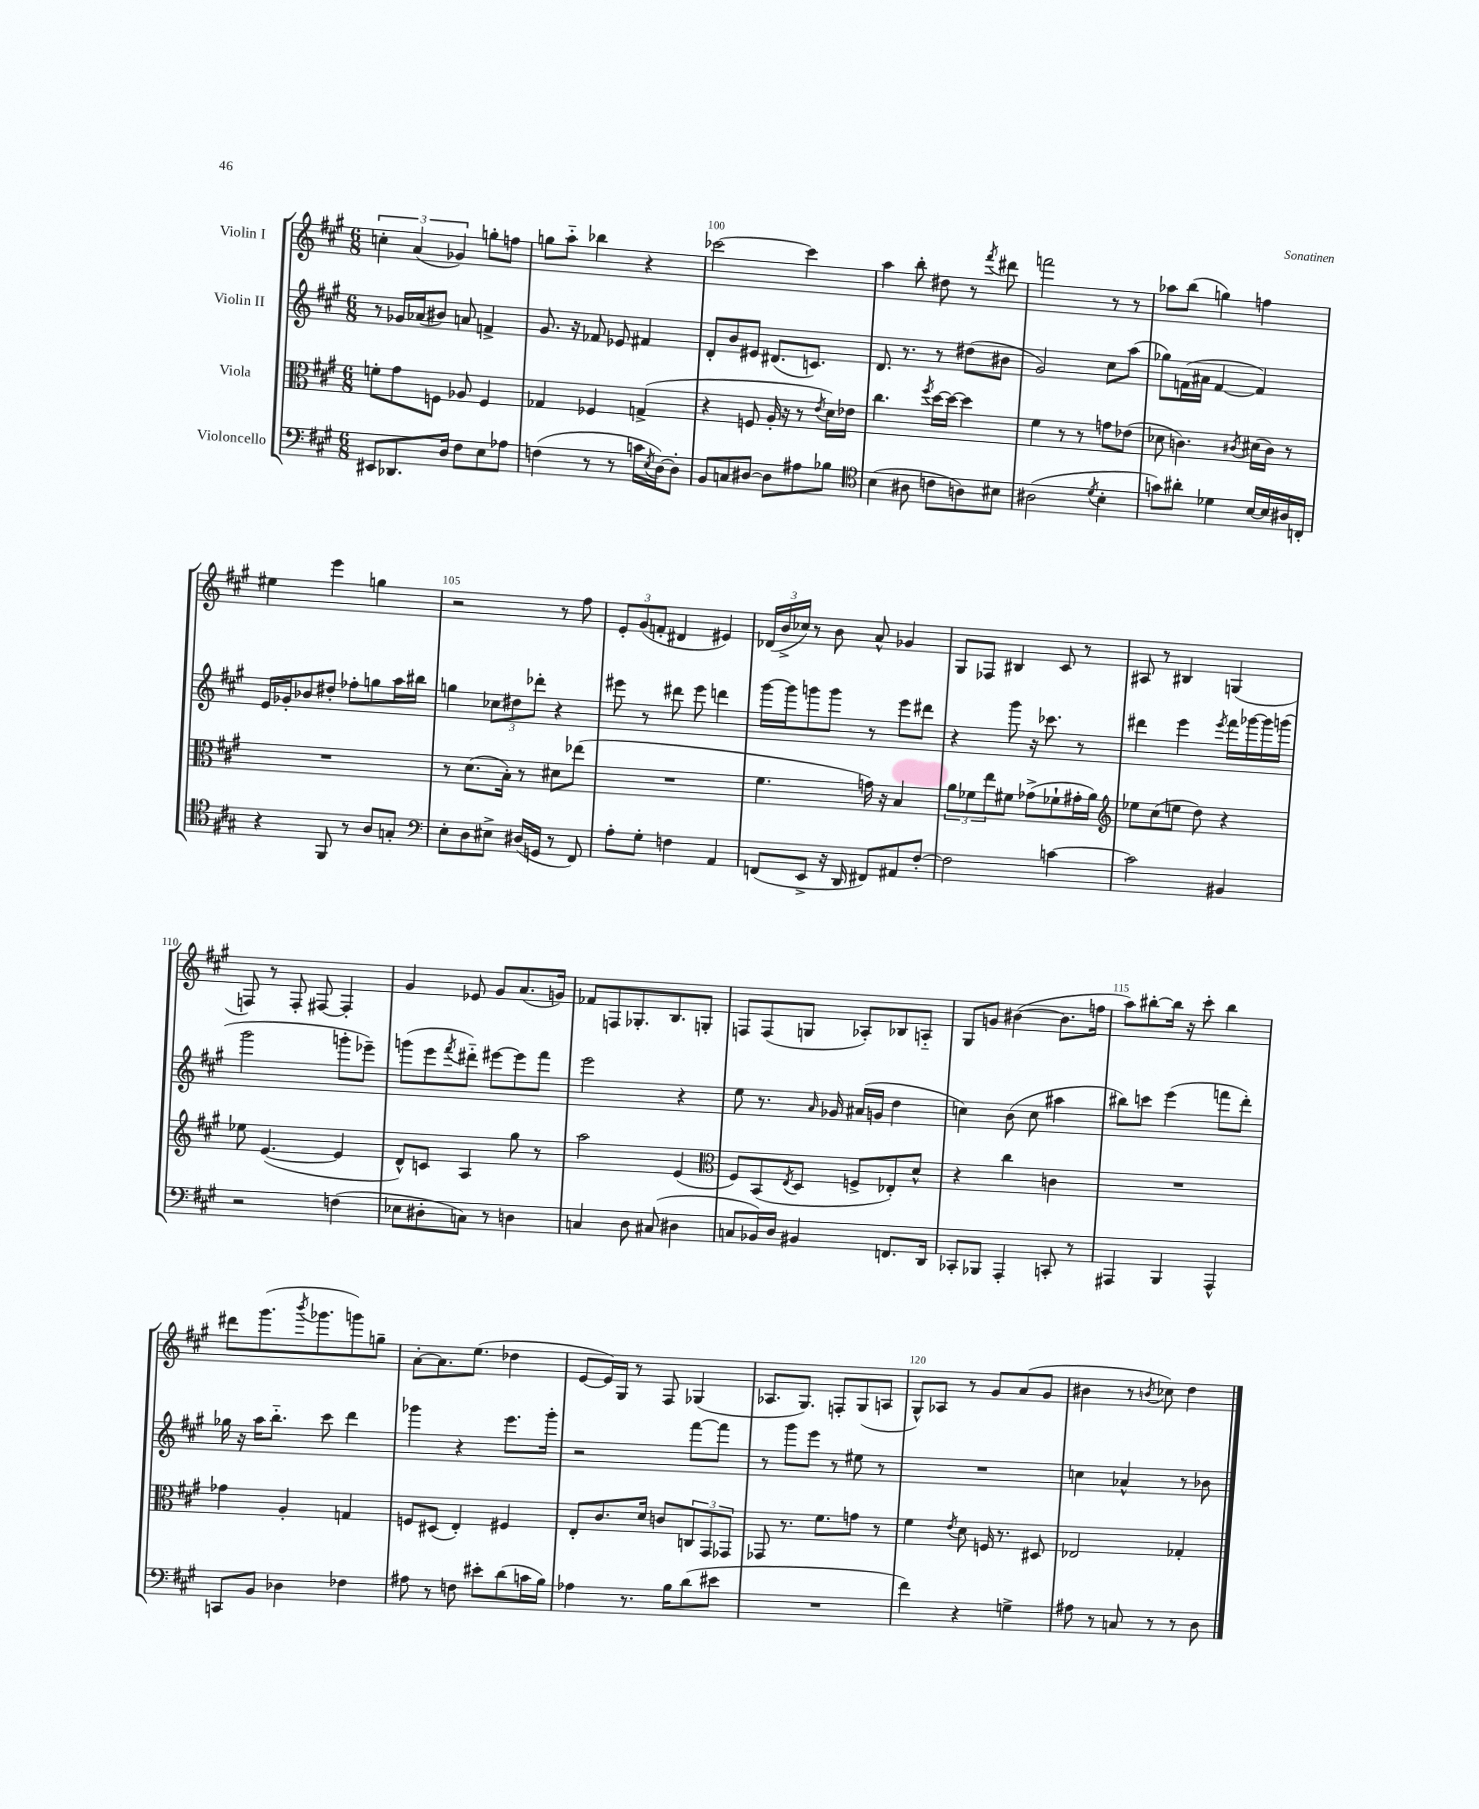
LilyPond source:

<<
\new StaffGroup <<
\new Staff = "s0" \with { instrumentName = "Violin I" } {
    \clef treble \key a \major \numericTimeSignature \time 6/8
    \tuplet 3/2 { c''4-. a'4( ges'4) } g''8-. f''8 |
    g''8 a''8-_ bes''4 r4 |
    ces'''2~ ces'''4 |
    a''4 b''8-. dis''8 r8 \acciaccatura { fis'''8 } dis'''8 |
    f'''2 r8 r8 |
    aes''8 b''8( g''4) f''4 |
    eis''4 e'''4 g''4 |
    r2 r8 fis''8 |
    \tuplet 3/2 { e'8-. gis'8( f'8-. } dis'4 eis'4) |
    \tuplet 3/2 { des'16( b'16-> ces''16) } r8 b'8 a'8-^ ges'4 |
    gis8 fes8 bis4 cis'8 r8 |
    ais8 r8 bis4 g4( |
    f8) r8 f8-. fis8~ fis4-. |
    gis'4 ees'8 gis'8 a'8.( g'16) |
    fes'8 f8 ges8.-. b8. g8-. |
    f8 f8( g8 aes8-.) bes8 a8-_ |
    gis8 g'8 bis'4~( bis'8. f''16 |
    a''8) bis''8~-. bis''16 r16 cis'''8-. bis''4 |
    dis'''8 gis'''8.( \acciaccatura { b'''8 } ges'''8. g'''8) g''8-- |
    a'8~-. a'8. e''8.( des''4 |
    e'8~ e'16) gis16 r8 fis8 ges4( |
    aes8. gis8.) f8-. gis8( a8 |
    gis8-^) aes8 r8 gis'8 a'8( gis'8 |
    bis'4 r8 \acciaccatura { b'8 } ces''8) d''4 \bar "|." |
}
\new Staff = "s1" \with { instrumentName = "Violin II" } {
    \clef treble \key a \major \numericTimeSignature \time 6/8
    r8 ges'16 aes'16( bis'8) a'8 f'4-> |
    gis'8. r16 fes'8 ees'8 fis'4 |
    d'8-. b'8 eis'8 dis'8.( c'8.) |
    d'8. r8. r8 dis''8( bis'8 |
    gis'2) cis''8 a''8( |
    ges''8) f'16( ais'16 f'4~ f'4) |
    e'16 ges'16-. bes'8 dis''8-. fes''8-. g''8 a''16 bis''16 |
    g''4 \tuplet 3/2 { ces''8 dis''8 des'''8-. } r4 |
    eis'''8 r8 dis'''8 eis'''8 d'''4 |
    gis'''16~ gis'''16 g'''8 g'''8 r8 e'''8 dis'''8 |
    r4 gis'''8 r16 ces'''8. r8 |
    dis'''4 e'''4 \acciaccatura { e'''8 } fis'''16 ges'''16~ ges'''16 g'''16( |
    gis'''2 g'''8-. ees'''8--) |
    g'''8( e'''8 \acciaccatura { fis'''8 } dis'''8-_) eis'''8~ eis'''8 fis'''8 |
    e'''2 r4 |
    e''8 r8. \grace { a'16 } ges'16 ais'16( g'16 d''4 |
    c''4) b'8( c''8 ais''4 |
    bis''8) c'''8 e'''4( f'''8 d'''8-.) |
    ges''16 r16 a''16 b''8.-_ cis'''8 d'''4 |
    ges'''4 r4 e'''8. ges'''16-. |
    r2 fis'''8~ fis'''8 |
    r8 gis'''8 e'''8 r8 eis''8 r8 |
    R2. |
    c''4 aes'4-^ r8 bes'8 \bar "|." |
}
\new Staff = "s2" \with { instrumentName = "Viola" } {
    \clef alto \key a \major \numericTimeSignature \time 6/8
    f'8-. gis'8 f8 aes8 f4 |
    ges4 fes4 g4->( |
    r4 f8 a16-. r16 r8 \acciaccatura { e'8 } d'16) ees'16 |
    cis''4. \acciaccatura { fis''8 } d''16~ d''16~ d''4 |
    fis'4 r8 r8 g'8 ees'8( |
    des'8 c'4.) \acciaccatura { cis'8 } dis'16( cis'16) r8 |
    R2. |
    r8 d'8.( b16-.) r8 dis'8 ees''8( |
    R2. |
    fis'4. g'16) r16 b4 |
    \tuplet 3/2 { a'8 fes'8 e''8 } fis'8 ges'8->( fes'8-! gis'16-. a'16) |
    \clef treble ees''8 cis''8( e''8 d''8) r4 |
    ees''8 e'4.~( e'4 |
    d'8-^) c'8 a4 gis''8 r8 |
    a''2 e'4( |
    \clef alto fis8) b,8( \acciaccatura { e8 } d8 f8-> ees8-.) d'8-^ |
    r4 cis''4 c'4 |
    R2. |
    ges'4 a4-. g4 |
    f8 dis8( e4-.) fis4 |
    e8-. cis'8. d'16 c'8 \tuplet 3/2 { c8 gis,8 ges,8 } |
    ges,8 r8. fis'8. g'8 r8 |
    fis'4 \acciaccatura { e'8 } d'8 f16 r8. dis8 |
    ees2 ges4-. \bar "|." |
}
\new Staff = "s3" \with { instrumentName = "Violoncello" } {
    \clef bass \key a \major \numericTimeSignature \time 6/8
    eis,8 des,8. d16 fis8 e8 aes8 |
    f4( r8 r8 c'16 \acciaccatura { e8 } d16~) d8-. |
    b,8 c8 dis8~ dis8 ais8 bes8 |
    \clef tenor b4( ais8 c'8 a8) bis8 |
    ais2( \acciaccatura { d'8 } b4-. |
    g'8) ais'8-. des'4 b16~ b16 ais16 c16-. |
    r4 fis,8 r8 a8 g8-. |
    \clef bass e8-. d8 eis8-> dis16( g,16 r8 fis,8) |
    a8-. gis8-. f4 a,4 |
    f,8( e,8-> r16 d,16 fis,8) ais,8 fis8~-. |
    fis2 c'4~ |
    c'2 bis,4 |
    r2 f4( |
    ees8 dis8-. c8) r8 d4 |
    c4 d8 cis8( dis4 |
    c8 bes,16) d16 bis,4 f,8. d,16 |
    ces,8-. bes,,8 a,,4-. c,8-. r8 |
    ais,,4 b,,4 ais,,4-^ |
    c,8 b,8 des4 fes4 |
    ais8 r8 f8 eis'8-. d'8( c'16 b16) |
    aes4 r8. b16 d'8( eis'8 |
    R2. |
    fis'4) r4 g4-> |
    ais8 r8 c8 r8 r8 d8 \bar "|." |
}
>>
>>
\layout { \context { \Score currentBarNumber = #98 \override BarNumber.break-visibility = ##(#f #t #t) barNumberVisibility = #(every-nth-bar-number-visible 5) } }
